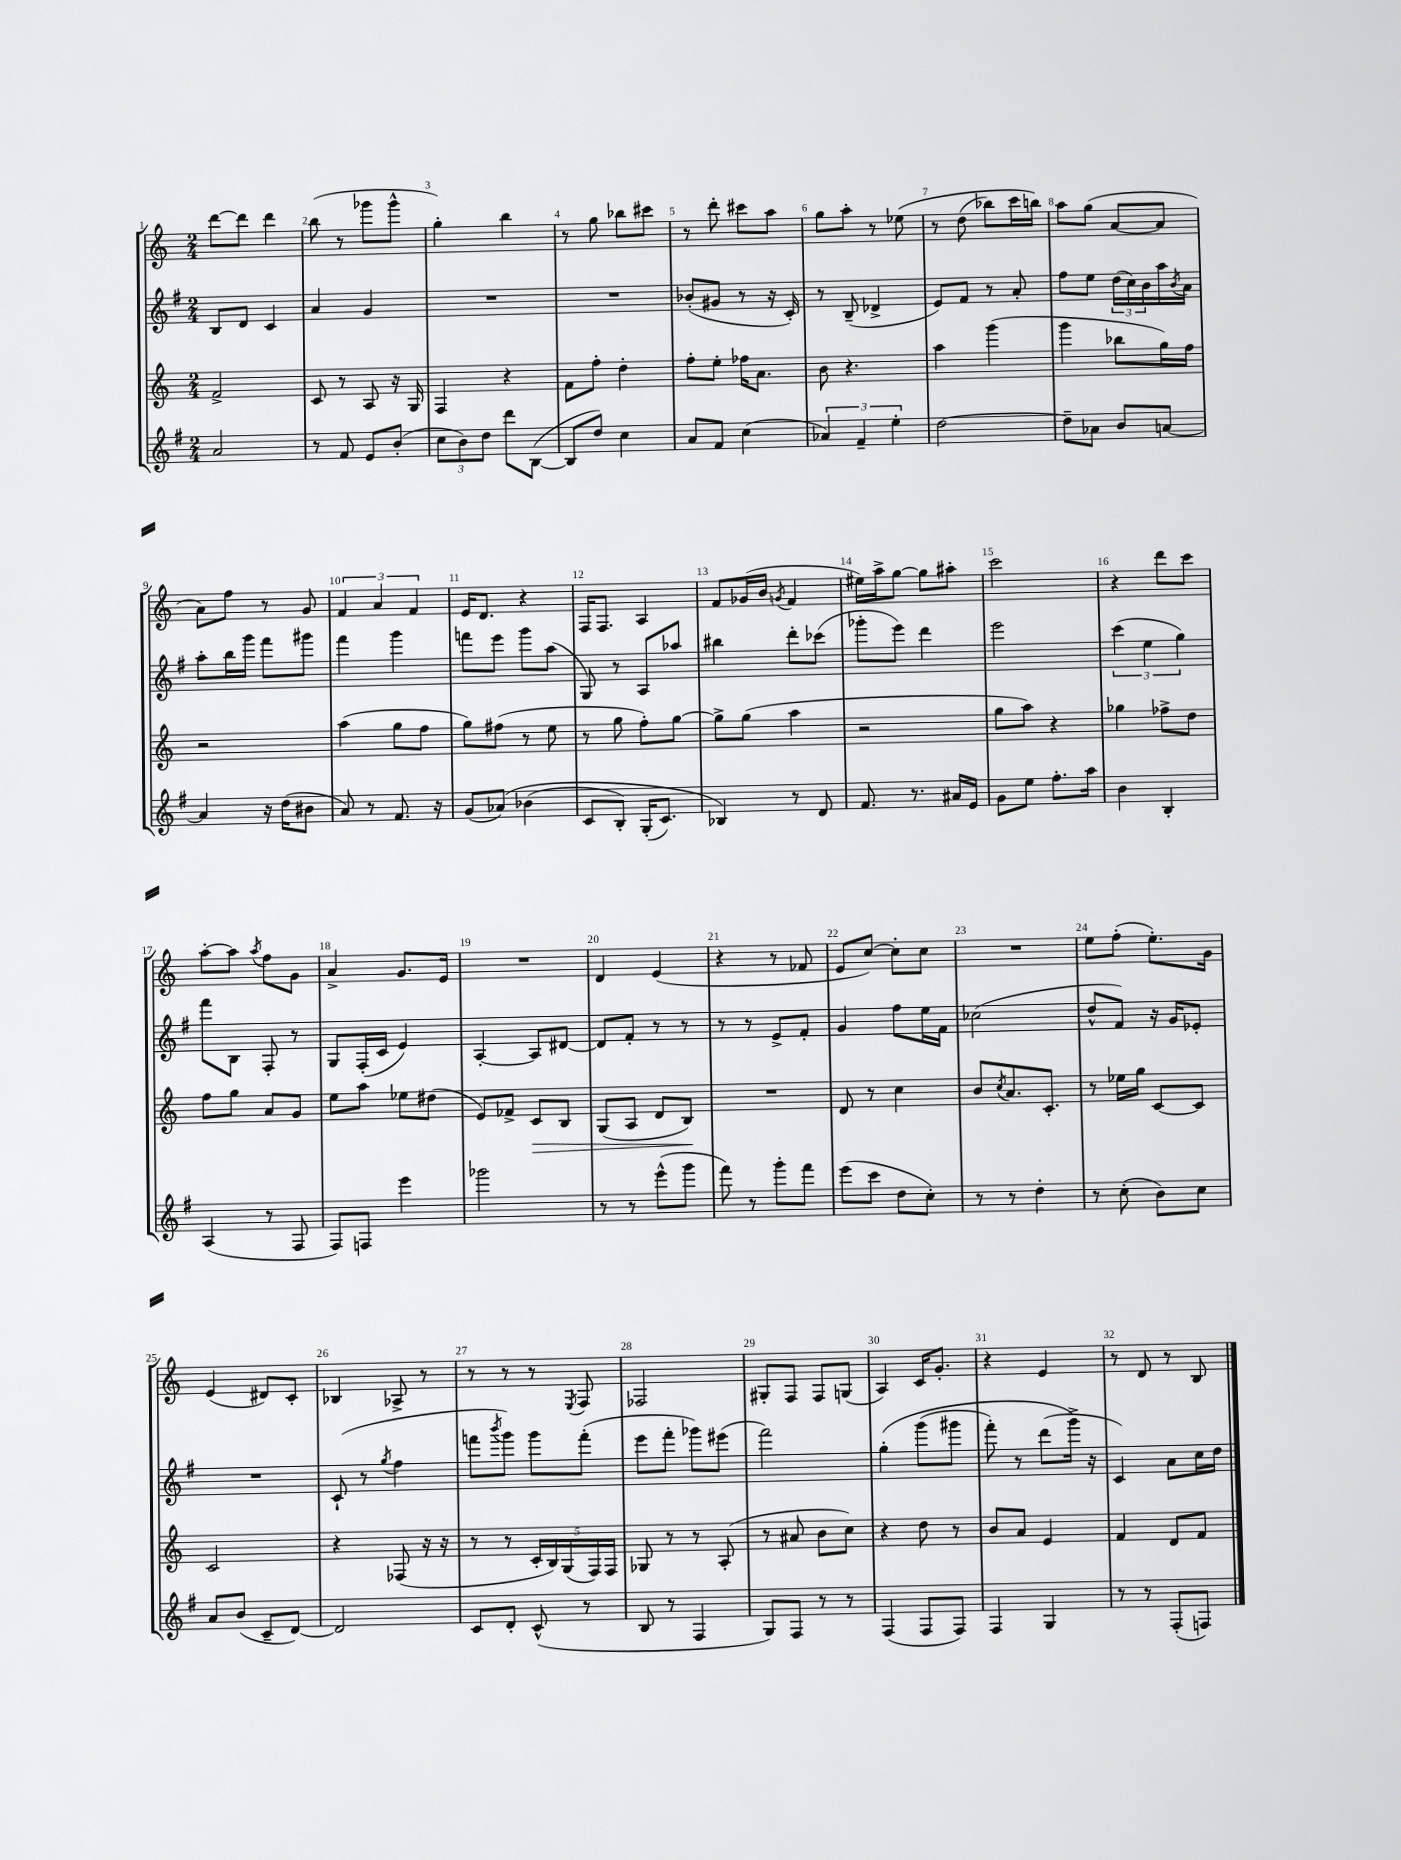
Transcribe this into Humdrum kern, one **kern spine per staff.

**kern	**kern	**dynam	**kern	**kern
*part4	*part3	*part3	*part2	*part1
*staff4	*staff3	*staff3	*staff2	*staff1
*clefG2	*clefG2	*	*clefG2	*clefG2
*k[f#]	*k[]	*	*k[f#]	*k[]
*M2/4	*M2/4	*	*M2/4	*M2/4
=1	=1	=1	=1	=1
2a/	2f^/	.	8B/L	[8ddd\L
.	.	.	8d/J	8ddd\J]
.	.	.	4c/	4ddd\
=2	=2	=2	=2	=2
8r	8c/	.	4a/	(8bb\
8f#/	8r	.	.	8r
8e/L	8A/	.	4g/	8ggg-X\L
(8b'/J	16r	.	.	8ggg-^^\J
.	16G/	.	.	.
=3	=3	=3	=3	=3
12cc\L	4F/	.	2r	4gg'\)
12b\)	.	.	.	.
12dd\J	.	.	.	.
8ddd\L	4r	.	.	4bb\
([8B\J	.	.	.	.
=4	=4	=4	=4	=4
8B/L]	8f\L	.	2r	8r
8dd/J)	8ff'\J	.	.	8gg\
4cc\	4dd'\	.	.	8bb-X\L
.	.	.	.	8ccc#X\J
=5	=5	=5	=5	=5
8a/L	8ff'\L	.	(8b-X'/L	8r
8f#/J	8ee'\J	.	8g#X/J	8ddd'\
(4cc\	16ff-X\KL	.	8r	8ccc#X\L
.	8.a\J	.	.	.
.	.	.	16r	8aa\J
.	.	.	16c'/)	.
=6	=6	=6	=6	=6
6a-X/)	8b\	.	8r	8gg\L
.	4.r	.	(8B~/	8aa'\J
6f#~/	.	.	.	.
.	.	.	4d-X^/	8r
6ee'\	.	.	.	.
.	.	.	.	(8ee-X\
=7	=7	=7	=7	=7
[2dd\	4aa\	.	8e/L)	8r
.	.	.	8f#/J	(8dd\
.	(4ggg\	.	8r	8bb-X\L)
.	.	.	8a'/	16ccc\L
.	.	.	.	16bbn\JJ)
=8	=8	=8	=8	=8
8dd~\L]	4ggg\	.	8ff#\L	8aa\L
8a-X\J	.	.	8ee\J	(8gg\J
8b/L	8bb-X\L	.	(24dd\LL	[8a/L
.	.	.	24cc\)	.
.	.	.	24b\	.
[8an/J	16gg\L)	.	16aa\	8a/J]
.	.	.	8qb/	.
.	16ff\JJ	.	16a\JJ	.
!!LO:LB:g=z
=9	=9	=9	=9	=9
4a/]	2r	.	8aa'\L	8a\L)
.	.	.	16bb\L	8ff\J
.	.	.	16ggg\JJ	.
16r	.	.	8fff#\L	8r
(16dd\KL	.	.	.	.
8b#X\J	.	.	8ggg#X\J	8g/
=10	=10	=10	=10	=10
8a/)	(4aa\	.	4fff#\	6f/
8r	.	.	.	.
.	.	.	.	6a/
8.f#/	8gg\L	.	4ggg\	.
.	.	.	.	6f/
.	8ff\J	.	.	.
16r	.	.	.	.
=11	=11	=11	=11	=11
(8g/L	8gg\L)	.	8fffn\L	16e/KL
.	.	.	.	8.d/J
(8a-X/J)	(8ff#X\J	.	8eee\J	.
(4b-X\	8r	.	8ggg\L	4r
.	8ee\	.	(8aa\J	.
=12	=12	=12	=12	=12
8c/L	8r	.	8G/)	16F/KL
.	.	.	.	8.F/J
8B'/J)	8gg\	.	8r	.
(16G'/KL	8ff'\L)	.	8A/L	4A/
8.c/J)	.	.	.	.
.	[8gg\J	.	8aa-X/J	.
=13	=13	=13	=13	=13
4B-X/)	8gg^\L]	.	4bb#X\	8f/L
.	(8gg\J	.	.	(16g-X/L
.	.	.	.	16b/JJ
.	.	.	.	8qgn/
8r	4aa\	.	8ddd'\L	4f/
8d/	.	.	(8ccc-X\J	.
=14	=14	=14	=14	=14
8.f#/	2r	.	8ggg-X'\L	16ee#X\LL)
.	.	.	.	16aa^\J
.	.	.	8eee\J)	[8gg\J
8.r	.	.	.	.
.	.	.	4ddd\	8gg\L]
16a#X/LL	.	.	.	8aa#X'\J
16e/JJ	.	.	.	.
=15	=15	=15	=15	=15
8g\L	8gg\L	.	2eee\	2ccc\
8ee\J	8aa\J)	.	.	.
8.ff#'\L	4r	.	.	.
16aa\Jk	.	.	.	.
=16	=16	=16	=16	=16
4b\	4gg-X\	.	(6ccc\	4r
.	.	.	6ee\	.
4B'/	8ff-X^\L	.	.	8ddd\L
.	.	.	6gg\)	.
.	8dd\J	.	.	8ccc\J
!!LO:LB:g=z
=17	=17	=17	=17	=17
(4A/	8ff\L	.	8fff#\L	[8aa'\L
.	8gg\J	.	8B\J	8aa\J]
.	.	.	.	8qaa/
8r	8a/L	.	8F#'/	8ff\L
8F#/	8g/J	.	8r	8g\J
=18	=18	=18	=18	=18
8F#/L)	8ee\L	.	8G/L	4a^/
8Fn/J	8aa\J	.	(16F#'/L	.
.	.	.	16c/JJ	.
4eee\	8ee-X\L	.	4e/)	8.g/L
.	(8dd#X\J	.	.	.
.	.	.	.	16e/Jk
=19	=19	=19	=19	=19
2ggg-X\	8e/L)	.	[4A'/	2r
.	8f-X^/J	.	.	.
!	!	!LO:HP:b	!	!
.	8c/L	>	8A/L]	.
.	8B/J	.	[8d#X/J	.
=20	=20	=20	=20	=20
8r	(8G/L	.	8d#/L]	4d/
8r	8A/J	.	8f#'/J	.
(8eee^^\L	8d/L	.	8r	(4e/
8ggg\J	8B/J)	.	8r	.
.	.	]	.	.
=21	=21	=21	=21	=21
8fff#\)	2r	.	8r	4r
8r	.	.	8r	.
8ggg'\L	.	.	8e^/L	8r
8fff#\J	.	.	8f#'/J	8f-X/
=22	=22	=22	=22	=22
(8eee\L	8d/	.	4g/	8e/L
8ccc\J	8r	.	.	[8cc/J)
8dd\L	4cc\	.	8ff#\L	8cc'\L]
8cc'\J)	.	.	16ee\L	8cc\J
.	.	.	16f#\JJ	.
=23	=23	=23	=23	=23
8r	8b/L	.	(2cc-X\	2r
.	8qcc/	.	.	.
8r	8.a/	.	.	.
4dd'\	.	.	.	.
.	8.c'/J	.	.	.
=24	=24	=24	=24	=24
8r	8r	.	8dd^^/L	8ee\L
(8cc'\	16ee-X\LL	.	8f#/J)	(8ff'\J
.	16gg\JJ	.	.	.
8b\L)	[8c/L	.	16r	8.ee'\L)
.	.	.	16g/KL	.
8cc\J	8c/J]	.	8e-X'/J	.
.	.	.	.	16g\Jk
!!LO:LB:g=z
=25	=25	=25	=25	=25
8a/L	2c/	.	2r	(4e/
(8b/J	.	.	.	.
8c~/L	.	.	.	8d#X/L)
[8d/J)	.	.	.	8c'/J
=26	=26	=26	=26	=26
2d/]	4r	.	(8c`/	4B-X/
.	.	.	8r	.
.	.	.	8qgg/	.
.	(8F-X/	.	4ff#\	8A-X^/
.	16r	.	.	8r
.	16r	.	.	.
=27	=27	=27	=27	=27
8c/L	8r	.	8fffn\L	8r
.	.	.	8qbbb/	.
8d'/J	8r	.	8ggg\J)	8r
(8c^^/	20c'/LL	.	8ggg\L	8r
.	20B/)	.	.	.
.	(20G/	.	.	.
.	.	.	.	8qE/
8r	.	.	(8fff'\J	8F/
.	20F/)	.	.	.
.	20F/JJ	.	.	.
=28	=28	=28	=28	=28
8B/	8G-X/	.	8eee\L	2F-X/
8r	8r	.	8fff#'\J	.
4F#/	8r	.	8ggg-X\L)	.
.	(8A'/	.	(8eee#X\J	.
=29	=29	=29	=29	=29
8G/L)	8r	.	2fff#\)	8G#X'/L
8F#/J	8a#X/	.	.	8F/J
8r	8b\L	.	.	8F/L
8r	8cc\J)	.	.	(8Gn/J
=30	=30	=30	=30	=30
(4F#/	4r	.	(4gg'\	4A/)
8F#/L	8dd\	.	(8ggg\L	16c/KL
.	.	.	.	8.g'/J
8F#/J)	8r	.	8ggg#X\J	.
=31	=31	=31	=31	=31
4F#/	8b/L	.	8fff#'\)	4r
.	8a/J	.	8r	.
4G/	4e/	.	(8ddd\L	4e/
.	.	.	16ggg^\Jk)	.
.	.	.	16r	.
=32	=32	=32	=32	=32
8r	4f/	.	4c/)	8r
8r	.	.	.	8d/
(8F#'/L	8d/L	.	8a\L	8r
8Fn/J)	8f/J	.	16cc\L	8B/
.	.	.	16dd\JJ	.
==	==	==	==	==
*-	*-	*-	*-	*-
